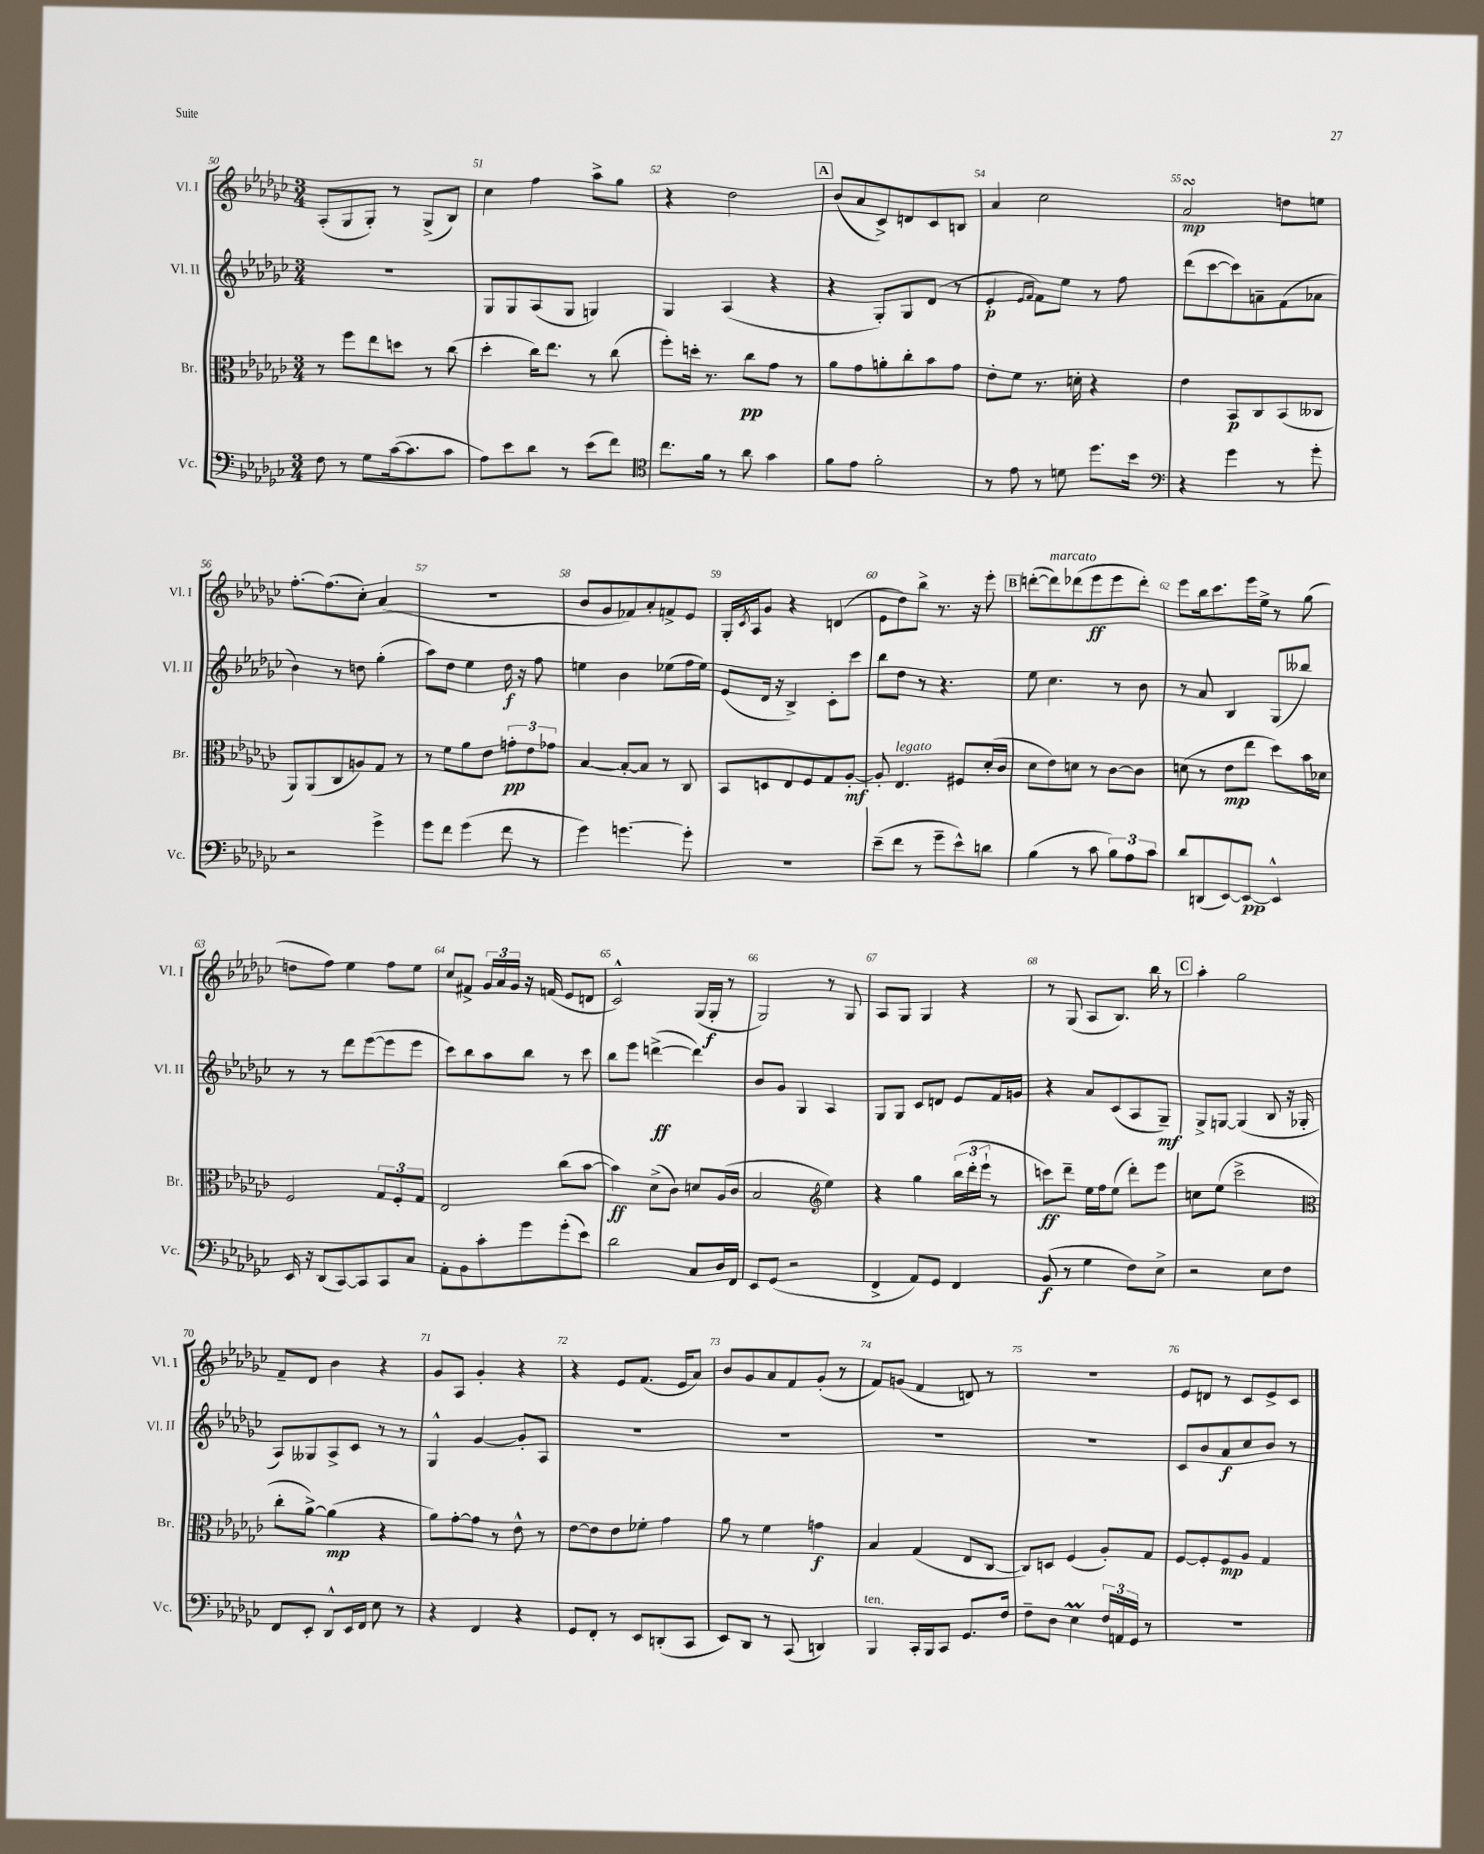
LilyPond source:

<<
\new StaffGroup <<
\new Staff = "s0" \with { instrumentName = "Vl. I" shortInstrumentName = "Vl. I" } {
    \clef treble \key ges \major \numericTimeSignature \time 3/4
    aes8-.( ges8 ges8-.) r8 ges8->( bes8) |
    ces''4 f''4 aes''8-> ges''8 |
    r4 des''2 |
    \mark \markup { \box "A" } bes'8( aes'8 ces'8->) d'8 ces'8 b8 |
    aes'4 ces''2 |
    aes'2\turn\mp d''8 e''8 |
    f''8.~-. f''8.( ces''8-.) aes'4( |
    R2. |
    bes'8 ges'8 fes'8) aes'8-. f'8-> ees'8 |
    ges16-. \acciaccatura { ces'8 } aes16 ges'8 r4 d'4( |
    ees'8 des''8) bes''8-> r8. r16 ees'''8-. |
    \mark \markup { \box "B" } d'''8~-.( d'''8^\markup { \italic "marcato" }) des'''8( ees'''8\ff ees'''8 des'''8-.) |
    ees'''8 bes''16 ces'''8. ees'''16 ees''16-> r8 ges''8( |
    d''8 f''8) ees''4 f''8 ees''8 |
    ces''8 fis'8-> \tuplet 3/2 { ges'16 aes'16 ges'16 } r16 f'16( ees'8 d'8 |
    ces'2-^) ges16( ges16-.\f r8 |
    ges2) r8 ges8 |
    aes8 ges8 ges4 r4 |
    r8 ges8( aes8 bes8.) bes''16 r8 |
    \mark \markup { \box "C" } aes''4-. ges''2 |
    f'8-- des'8 bes'4 r4 |
    ges'8 aes8 ges'4-. r4 |
    r4 ees'8 f'8.( ees'16 aes'8) |
    bes'8 ges'8 aes'8 f'8 ges'8-.( r8 |
    f'8) g'8( f'4 d'8) r8 |
    R2. |
    ees'8 d'8 r8 ces'8 ees'8-> ces'8 \bar "|." |
}
\new Staff = "s1" \with { instrumentName = "Vl. II" shortInstrumentName = "Vl. II" } {
    \clef treble \key ges \major \numericTimeSignature \time 3/4
    R2. |
    ges8 ges8 aes8( ges8 g4) |
    ges4 aes4( r4 |
    \mark \markup { \box "A" } r4 ges8-.) ges8 des'8( r8 |
    ees'4-.\p \grace { ees'16 f'16 } f'8) ees''8 r8 f''8 |
    des'''8( ces'''8~ ces'''8) a'8-- f'8( aes'8 |
    bes'4) r8 d''8 ges''4-.( |
    aes''8) des''8 ees''4 des''16\f r16 f''8 |
    e''4 bes'4 ees''8( f''16 ees''16) |
    ees'8( des'16 r16 bes4->) ces'8-. ces'''8 |
    bes''8 des''8 r8 r4. |
    \mark \markup { \box "B" } ees''8 ces''4. r8 bes'8 |
    r8 aes'8 bes4 ges8( beses''8) |
    r8 r8 des'''8 ees'''8~( ees'''8 ees'''8 |
    ces'''8) bes''8 aes''8 bes''8 r8 ces'''8 |
    bes''8 ees'''8 d'''4~->\ff( d'''4) |
    bes'8 ges'8 ges4 aes4 |
    ges8 ges8 ces'8 d'8 ees'8 f'16 g'16 |
    r4 aes'8 ces'8( aes8 ges8--\mf) |
    \mark \markup { \box "C" } ges8-> g8~ g4( bes8 r16 ges16-. |
    aes8) geses8 aes8-> ces'8 r8 r8 |
    ges4-^ ges'4~ ges'8-. aes8 |
    R2. |
    R2. |
    R2. |
    R2. |
    ces'8 bes'8 aes'8\f ces''8 bes'8 r8 \bar "|." |
}
\new Staff = "s2" \with { instrumentName = "Br." shortInstrumentName = "Br." } {
    \clef alto \key ges \major \numericTimeSignature \time 3/4
    r8 f''8 ees''8 d''8 r8 ces''8( |
    des''4-. ces''16) ees''8. r8 ces''8( |
    f''8-.) d''16-. r8. ces''8\pp ges'8 r8 |
    \mark \markup { \box "A" } aes'8 ges'8 a'8-. ces''8-. bes'8 ges'8 |
    ees'8-. f'8 r8. d'16-. r4 |
    ees'4 bes,8\p ces8 bes,8( ceses8 |
    aes,8) aes,8( ces8 a8) ges8 r8 |
    r8 f'8 aes'8 ees'8 \tuplet 3/2 { g'8-.\pp ees'8 ges'8 } |
    bes4~ bes8~-. bes8 r8 ces8 |
    bes,8 d8 ees8 f8 ges8 aes8~-.\mf |
    aes8-. ees4.^\markup { \italic "legato" } fis8 des'16-.( ces'16 |
    \mark \markup { \box "B" } des'8 ees'8) d'8 r8 ces'8~ ces'8 |
    d'8( r8 ees'8\mp ees''8 des''8) bes'16 des'16 |
    f2 \tuplet 3/2 { ges8 f8-. ges8 } |
    ees2 ces''8( bes'8~ |
    bes'4\ff) des'8->( ces'8) d'8 aes16( ces'16 |
    bes2 \clef treble ees''4) |
    r4 ges''4 \tuplet 3/2 { bes''16( des'''16-. ees'''16-! } r8 |
    c'''8\ff) des'''8-- ees''16 f''16 ees''8( des'''8-.) ees'''8 |
    \mark \markup { \box "C" } c''8 ees''8( ces'''2-> |
    \clef alto ces''8-. aes'8~->) aes'4\mp( r4 |
    aes'8) ges'8~-. ges'8 r8 ees'8-^ r8 |
    ees'8~ ees'8 ees'8 fes'8-. ges'4 |
    aes'8 r8 f'4 g'4\f |
    bes4 ges4( ees8 ces8~ |
    ces8) d8 f4( aes8-.) ges8 |
    f8~ f8-. f8\mp aes8 ges4 \bar "|." |
}
\new Staff = "s3" \with { instrumentName = "Vc." shortInstrumentName = "Vc." } {
    \clef bass \key ges \major \numericTimeSignature \time 3/4
    f8 r8 ges8 ces'16~( ces'8. ces'8 |
    aes8) ees'8 des'8 r8 ees'8( f'8) |
    \clef tenor ces''8. f'16 r8 aes'8 ges'4 |
    \mark \markup { \box "A" } f'8 ees'8 f'2-. |
    r8 ees'8 r8 d'8 des''8. bes'16 |
    \clef bass r4 ges'4 r8 ges'8-. |
    r2 ges'4-> |
    ges'8 f'8 ges'4( f'8 r8 |
    ges'4) g'4.~ g'8-. |
    R2. |
    ees'8--( f'8 r8 ges'8-- ees'8-^) d'8 |
    \mark \markup { \box "B" } bes4( r8 ces'8 \tuplet 3/2 { bes8) aes8 ces'8 } |
    des'8 d,8( ees,8~) ees,8~\pp ees,4-^ |
    ees,16 r16 des,8( ces,8~) ces,8 ces,8 ces8 |
    aes,8-. bes,8 ces'8-. ges'8 ges'8-.( ees'8) |
    des'2 ces8 des16 f,16 |
    ees,8 ges,8( r2 |
    f,4-> aes,8) ges,8 f,4 |
    bes,8\f( r8 ges4 f8) ees8-> |
    \mark \markup { \box "C" } r2 ees8 f8 |
    f,8 ees,8-. des,8-^ ees,16 f,16 ees8 r8 |
    r4 f,4 r4 |
    ges,8 f,8-. r8 ees,8 d,8-.( ces,8 |
    ees,8) des,8 r8 ces,8( d,4) |
    bes,,4^\markup { \italic "ten." } ces,16-. bes,,16 ces,8 ges,8. f16 |
    f8-- des8 ees4\prall \tuplet 3/2 { f16 a,16 ges,16 } r8 |
    R2. \bar "|." |
}
>>
>>
\layout { \context { \Score currentBarNumber = #50 \override BarNumber.break-visibility = ##(#f #t #t) barNumberVisibility = #all-bar-numbers-visible } }
